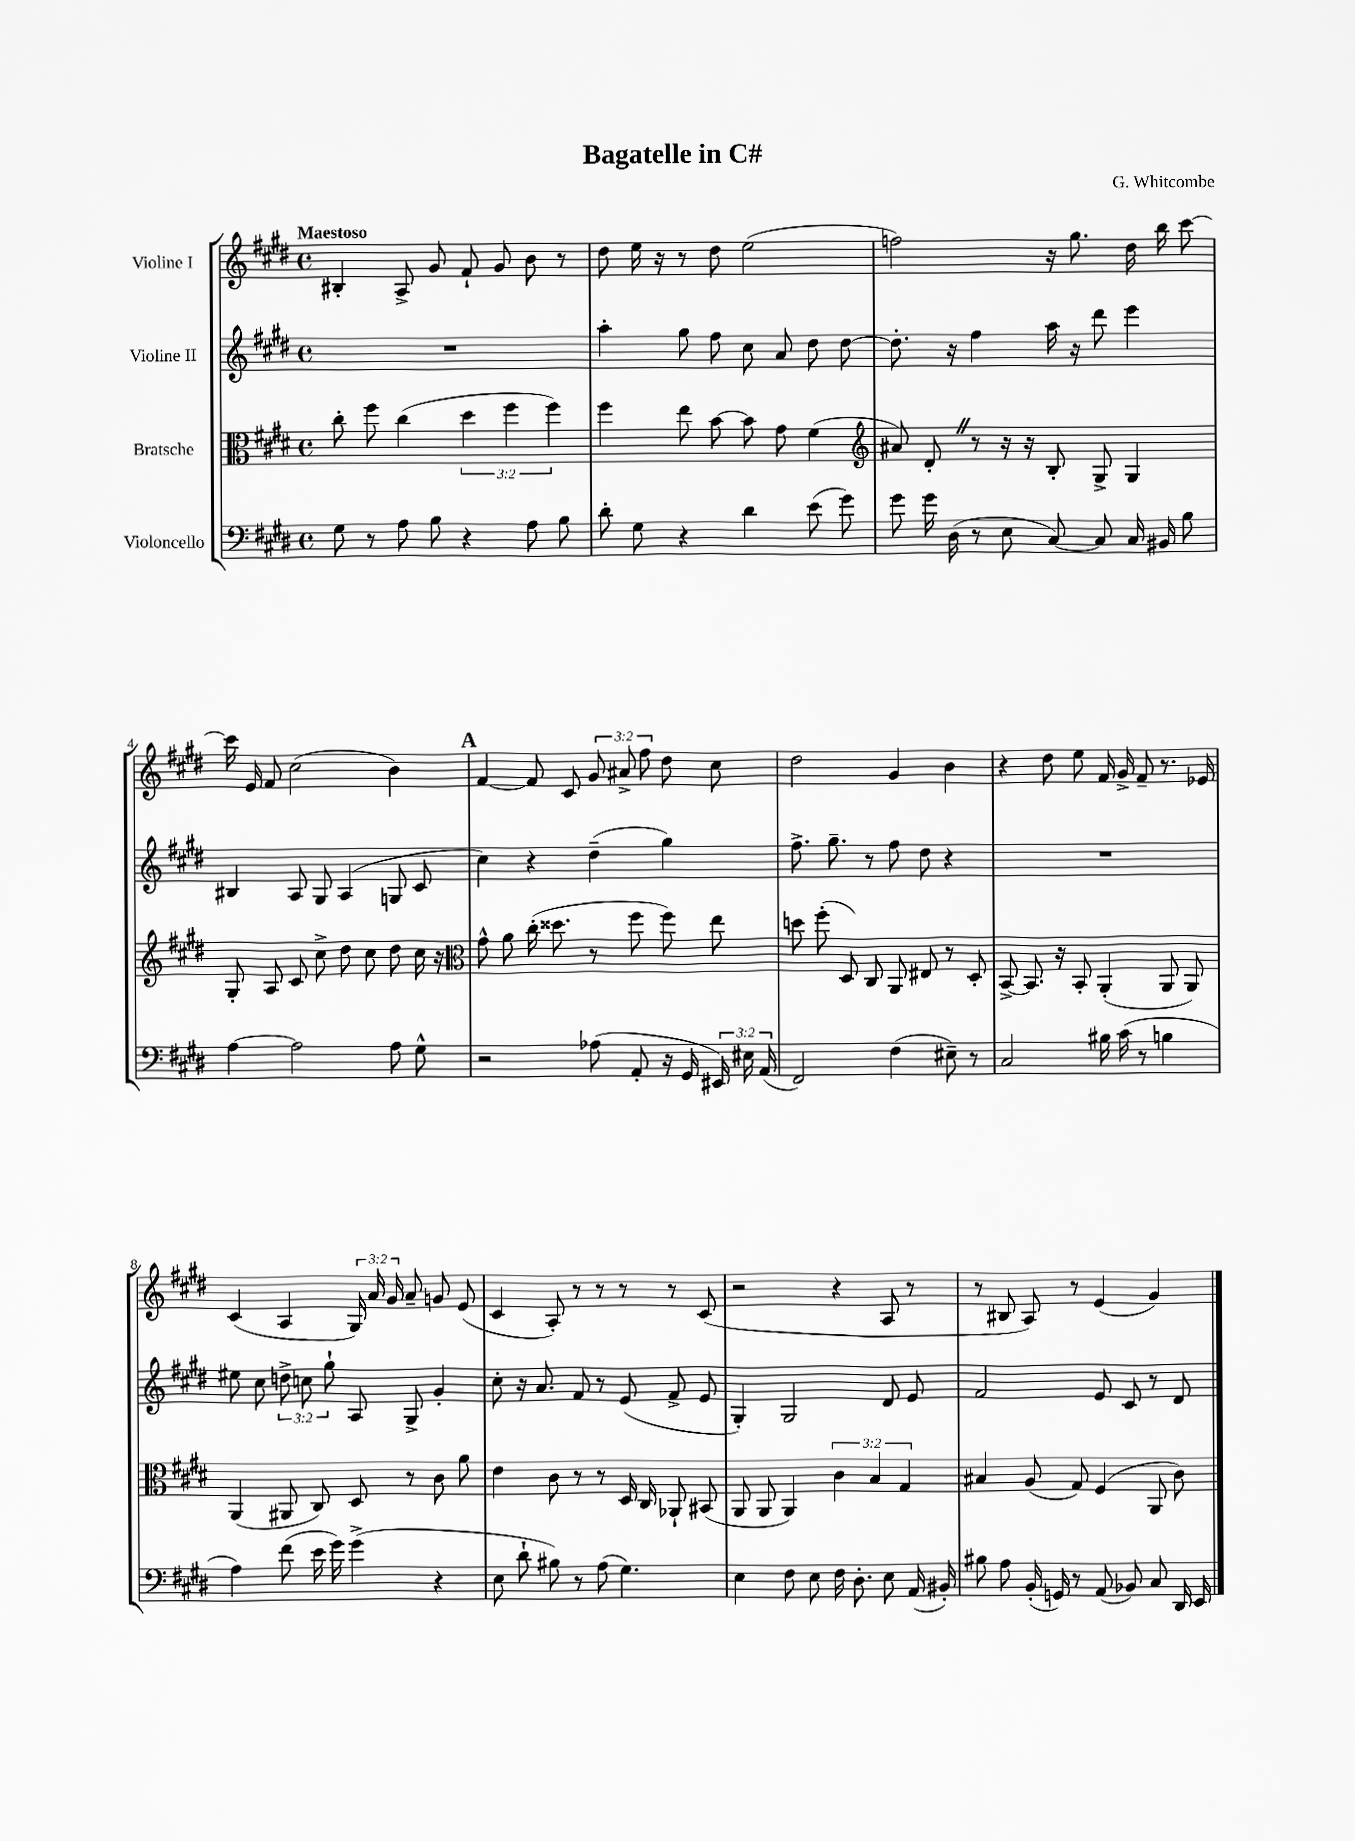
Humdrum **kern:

**kern	**kern	**kern	**kern
*staff4	*staff3	*staff2	*staff1
*clefF4	*clefC3	*clefG2	*clefG2
*k[f#c#g#d#]	*k[f#c#g#d#]	*k[f#c#g#d#]	*k[f#c#g#d#]
*M4/4	*M4/4	*M4/4	*M4/4
*met(c)	*met(c)	*met(c)	*met(c)
8G#	8cc#'	1r	4B#'
8r	8ff#	.	.
8A	(4cc#	.	8A^
8B	.	.	8g#
4r	6dd#	.	8f#`
.	.	.	8g#
.	6ff#	.	.
8A	.	.	8b
.	6ff#)	.	.
8B	.	.	8r
=	=	=	=
8d#'	4ff#	4aa'	8dd#
8G#	.	.	16ee
.	.	.	16r
4r	8ee	8gg#	8r
.	[8b	8ff#	8dd#
4d#	8b]	8cc#	(2ee
.	8g#	8a	.
(8e	(4f#	8dd#	.
8g#)	.	[8dd#	.
=	=	=	=
*	*clefG2	*	*
8g#	8a#)	8.dd#']	2ff)
16g#	8d#'	.	.
(16D#	.	16r	.
8r	8r	4ff#	.
8E	16r	.	.
.	16r	.	.
[8C#)	8B'	16aa	16r
.	.	16r	8.gg#
8C#]	8G#^	8ddd#	.
16C#	4G#	4eee	16dd#
16BB#	.	.	16bb
8B	.	.	[8ccc#
=	=	=	=
[4A	8G#'	4B#	16ccc#]
.	.	.	16e
.	8A	.	8f#
2A]	8c#	8A	(2cc#
.	8cc#^	8G#	.
.	8dd#	(4A	.
.	8cc#	.	.
8A	8dd#	8G	4b)
8G#^^	16cc#	8c#	.
.	16r	.	.
=	=	=	=
*	*clefC3	*	*
2r	8g#^^	4cc#)	[4f#
.	8a	.	.
.	(16cc#'	4r	8f#]
.	8.dd##	.	.
.	.	.	8c#
(8A-	8r	(4dd#~	12g#
.	.	.	12a#^
8AA'	8ff#	.	.
.	.	.	12ff#
16r	8ff#)	4gg#)	8dd#
16GG#	.	.	.
24EE#)	8ee	.	8cc#
24E#	.	.	.
(24AA	.	.	.
=	=	=	=
2FF#)	8dd	8.ff#^	2dd#
.	(8ff#'	.	.
.	.	8.gg#~	.
.	8D#)	.	.
.	8C#	8r	.
(4F#	8AA	8ff#	4g#
.	8E#	8dd#	.
8E#~)	8r	4r	4b
8r	8D#'	.	.
=	=	=	=
2C#	[8BB^	1r	4r
.	8.BB]	.	.
.	.	.	8dd#
.	16r	.	.
.	8BB'	.	8ee
16B#	(4AA'	.	16f#
(16c#	.	.	16g#^
8r	.	.	8f#~
4B	8AA	.	8.r
.	8AA)	.	.
.	.	.	16e-
=	=	=	=
4A)	(4AA	8ee#	(4c#
.	.	8cc#	.
(8f#	8AA#	12dd^	4A
.	.	12cc	.
16e	8C#)	.	.
.	.	12gg#`	.
16g#)	.	.	.
(4g#^	8D#	8A	24G#)
.	.	.	24a
.	.	.	24g#
.	8r	8G#^	8a~
4r	8c#	4g#'	8g
.	8a	.	(8e
=	=	=	=
8E	4e	8cc#'	4c#
8d#`	.	16r	.
.	.	8.a	.
8B#)	8c#	.	8A')
8r	8r	8f#	8r
(8A	8r	8r	8r
4.G#)	16D#	(8e	8r
.	16C#	.	.
.	8AA-`	8f#^	8r
.	(8BB#	8e	(8c#
=	=	=	=
4E	8AA	4G#')	2r
.	8AA	.	.
8F#	4AA)	2G#	.
8E	.	.	.
16F#	6c#	.	4r
8.D#'	.	.	.
.	6B	.	.
8E	.	8d#	8A
.	6G#	.	.
(16AA	.	8e	8r
16BB#')	.	.	.
=	=	=	=
8B#	4B#	2f#	8r
8A	.	.	8B#
(16BB'	(8A	.	8A)
16GG)	.	.	.
8r	8G#)	.	8r
(8AA	(4F#	8e	(4e
8BB-)	.	8c#	.
8C#	8AA	8r	4g#)
16DD#	8c#)	8d#	.
16EE	.	.	.
==	==	==	==
*-	*-	*-	*-
